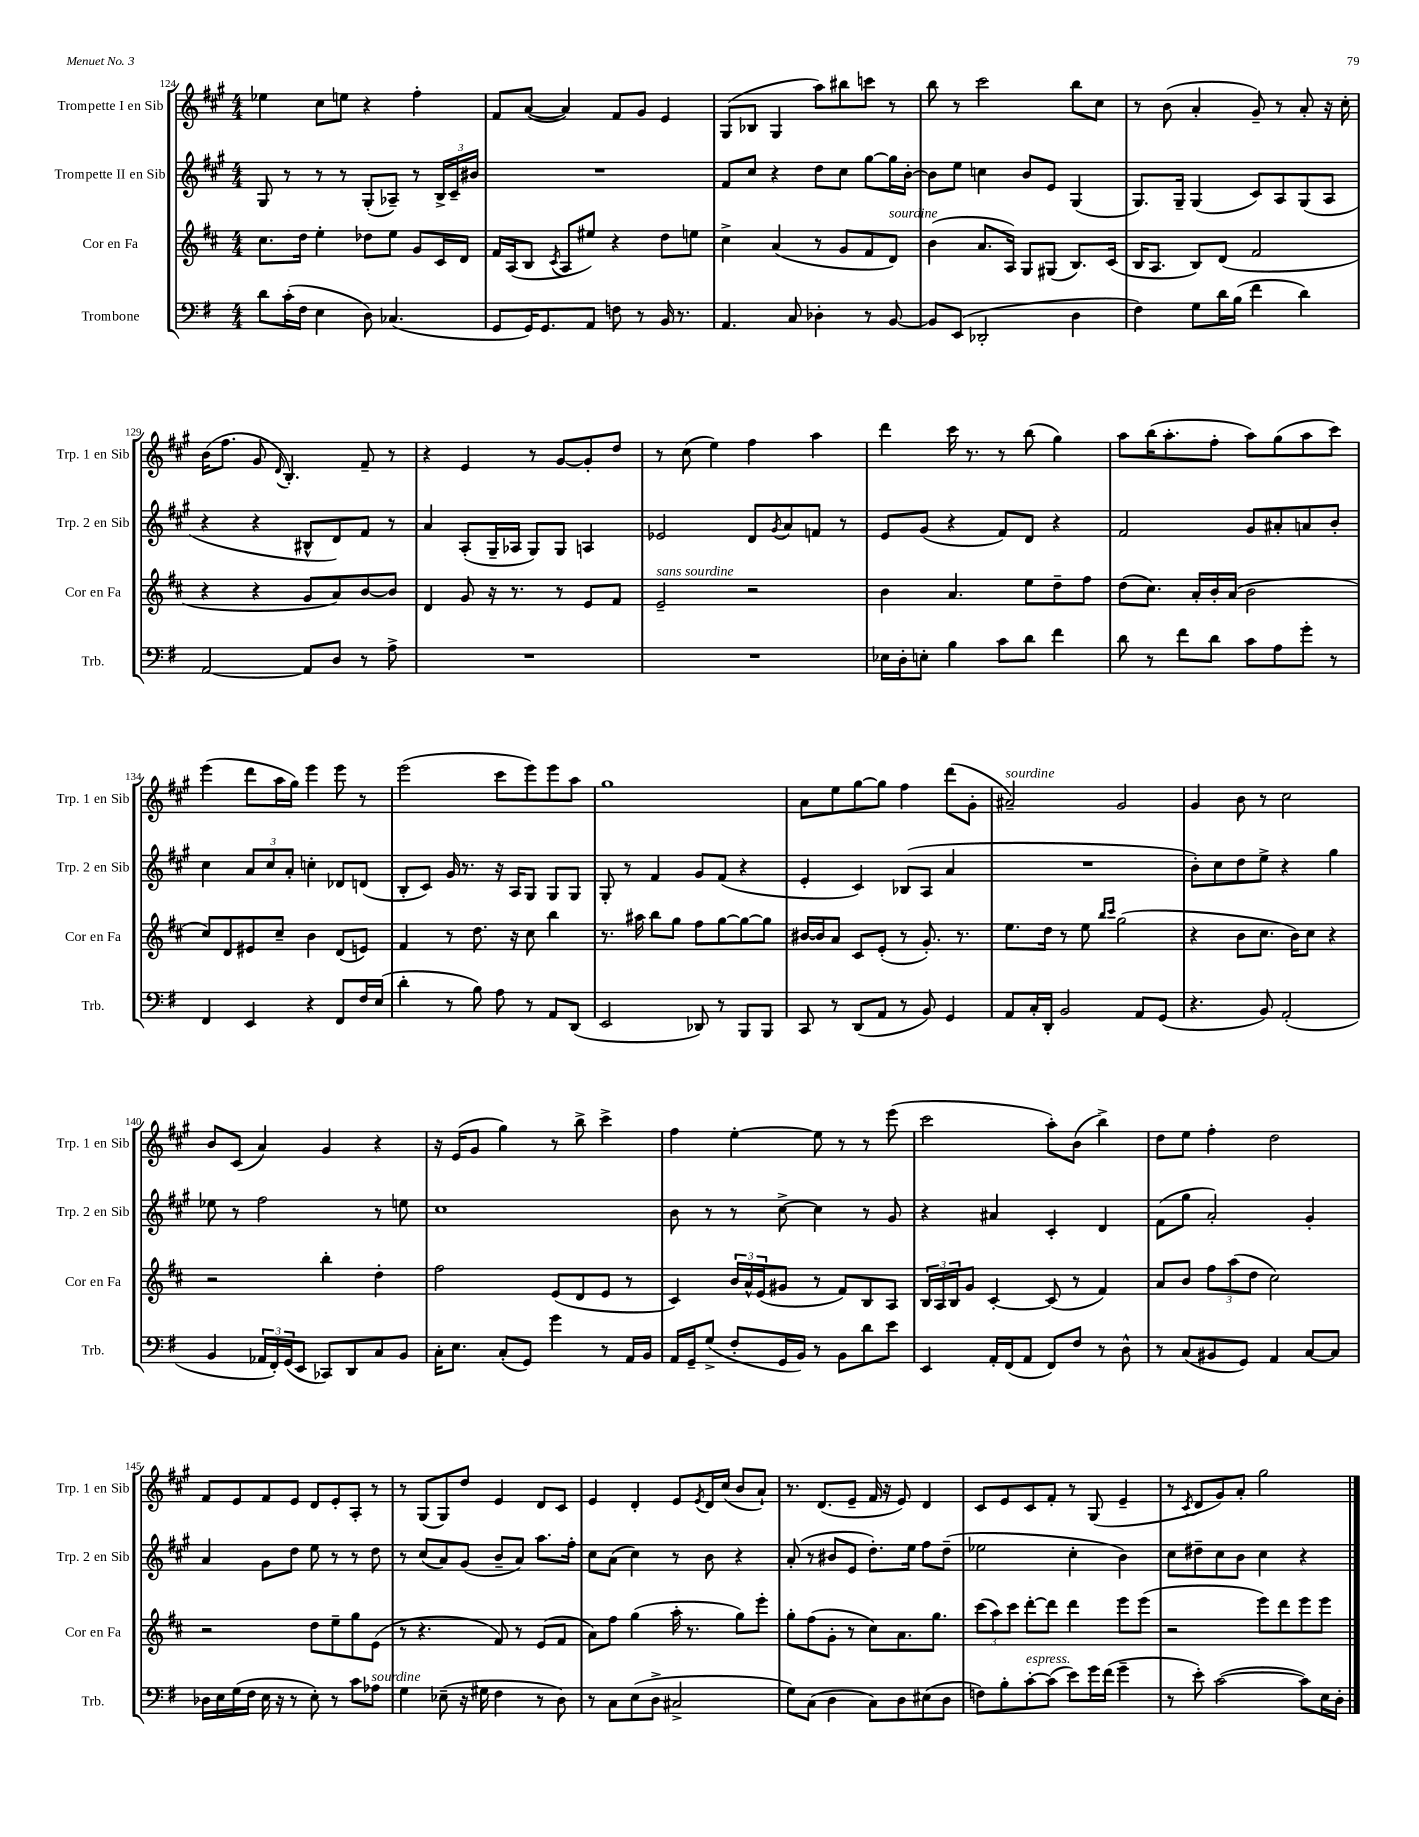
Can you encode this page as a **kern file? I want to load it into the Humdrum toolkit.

**kern	**kern	**kern	**kern
*staff4	*staff3	*staff2	*staff1
*clefF4	*clefG2	*clefG2	*clefG2
*k[f#]	*k[f#c#]	*k[f#c#g#]	*k[f#c#g#]
*M4/4	*M4/4	*M4/4	*M4/4
8d\L	8.cc#\L	8G#/	4ee-\
(16c'\L	.	8r	.
16F#\JJ	16dd\Jk	.	.
4E\	4ee'\	8r	8cc#\L
.	.	8r	8ee\J
8D\)	8dd-\L	(8G#'/L	4r
(4.C-/	8ee\J	8A-~/J)	.
.	8g/L	8r	4ff#'\
.	16c#/L	24B^/LL	.
.	.	24c#~/	.
.	16d/JJ	.	.
.	.	24b#/JJ	.
=	=	=	=
8GG/L	16f#/LL	1r	8f#/L
.	(16A/J	.	.
16GG/K)	8B/J	.	([8a/J
8.GG/	.	.	.
.	8qc#/	.	.
.	8A/L	.	4a/])
8AA/J	8ee#/J)	.	.
8F\	4r	.	8f#/L
8r	.	.	8g#/J
16BB/	8dd\L	.	4e/
8.r	.	.	.
.	8ee\J	.	.
=	=	=	=
4.AA/	4cc#^\	8f#/L	(8G#/L
.	.	8cc#/J	8B-/J
.	(4a/	4r	4G#/
8C/	.	.	.
4D-'\	8r	8dd\L	8aa\L)
.	8g/L	8cc#\J	8bb#\
8r	8f#/	[8gg#\L	8ccc\J
[8BB/	8d/J)	16gg#\]L	8r
.	.	[16b'\JJ	.
=	=	=	=
8BB/]L	(4b\	8b\]L	8bb\
(8EE/J	.	8ee\J	8r
2DD-'/	8.a/L	4cc\	2ccc#\
.	16A/Jk)	.	.
.	8G/L	8b/L	.
.	(8G#/J	8e/J	.
4D\	8.B/L)	(4G#/	8bb\L
.	.	.	8cc#\J
.	(16c#/Jk	.	.
=	=	=	=
4F#\)	16B/LK	8.G#/L)	8r
.	8.A/J	.	.
.	.	.	(8b\
.	.	16G#~/Jk	.
8G\L	8B/L)	(4G#/	4a'/
16d\L	(8d/J	.	.
(16B\JJ	.	.	.
4f#\	2f#/	8c#/L)	8g#~/)
.	.	8A/	8r
4d\)	.	(8G#/	8a'/
.	.	8A/J	16r
.	.	.	16cc#'\
=	=	=	=
[2AA/	4r	4r	(16b\LK
.	.	.	8.ff#\J
.	4r	4r	8g#/
.	.	.	8qqd/
.	.	.	4.B'/)
8AA/]L	8g/L	8B#^^/L	.
8D/J	8a/)	8d/)	.
8r	[8b/	8f#/J	8f#~/
8A^\	8b/]J	8r	8r
=	=	=	=
1r	4d/	4a/	4r
.	8g/	(8A'/L	4e/
.	16r	16G#~/L	.
.	8.r	16A-/JJ	.
.	.	8G#/L)	8r
.	8r	8G#/J	[8g#/L
.	8e/L	4A/	8g#'/]
.	8f#/J	.	8dd/J
=	=	=	=
1r	2e~/	2e-/	8r
.	.	.	(8cc#\
.	.	.	4ee\)
.	2r	8d/L	4ff#\
.	.	8qg#/	.
.	.	8a/	.
.	.	8f/J	4aa\
.	.	8r	.
=	=	=	=
16E-\LL	4b\	8e/L	4ddd\
16D'\J	.	.	.
8E'\J	.	(8g#/J	.
4B\	4.a/	4r	16ccc#\
.	.	.	8.r
8c\L	.	8f#/L)	8r
8d\J	8ee\L	8d/J	(8bb\
4f#\	8dd~\	4r	4gg#\)
.	8ff#\J	.	.
=	=	=	=
8d\	(8dd\L	2f#/	8aa\L
8r	8.cc#\J)	.	(16bb\K
.	.	.	8.aa'\
8f#\L	.	.	.
.	16a'/LL	.	.
8d\J	16b'/	.	8ff#'\J
.	(16a/JJ	.	.
8c\L	2b\	8g#/L	8aa\L)
8A\	.	8a#'/	(8gg#\
8g'\J	.	8a/	8aa\
8r	.	8b'/J	8ccc#\J)
=	=	=	=
4FF#/	8cc#/L)	4cc#\	(4eee\
.	8d/	.	.
4EE/	8e#/	12a/L	8ddd\L
.	.	12cc#/	.
.	8cc#~/J	.	16aa\L
.	.	12a'/J	.
.	.	.	16gg#\JJ)
4r	4b\	4cc'\	4eee\
8FF#/L	(8d/L	8d-/L	8eee\
16F#/L	8e/J)	(8d/J	8r
(16E/JJ	.	.	.
=	=	=	=
4d'\	4f#/	8B'/L	(2eee\
.	.	8c#/J)	.
8r	8r	16g#/	.
.	.	8.r	.
8B\)	8.dd\	.	.
8A\	.	16r	8ccc#\L
.	16r	16A/LK	.
8r	8cc#\	8G#/J	8eee\)
8AA/L	4bb\	8G#/L	8eee\
(8DD/J	.	8G#/J	8aa\J
=	=	=	=
2EE/	8.r	8G#'/	1gg#
.	.	8r	.
.	16aa#\	.	.
.	8bb\L	4f#/	.
.	8gg\J	.	.
8DD-/)	8ff#\L	8g#/L	.
8r	[8gg\	(8f#/J	.
8BBB/L	8gg\_	4r	.
8BBB/J	8gg\]J	.	.
=	=	=	=
8CC/	[16b#/LL	4e'/	8a\L
.	16b#/]J	.	.
8r	8a/J	.	8ee\
(8DD/L	8c#/L	4c#/)	[8gg#\
8AA/J	(8e'/J	.	8gg#\]J
8r	8r	(8B-/L	4ff#\
8BB/)	8.g'/)	8A/J	.
4GG/	.	4a/	(8ddd\L
.	8.r	.	.
.	.	.	8g#'\J
=	=	=	=
8AA/L	8.ee\L	1r	2a#~/)
16C'/L	.	.	.
16DD'/JJ	16dd\Jk	.	.
2BB/	8r	.	.
.	8ee\	.	.
.	16qqbb/LL	.	.
.	16qqccc#/JJ	.	.
.	(2gg\	.	2g#/
8AA/L	.	.	.
(8GG/J	.	.	.
=	=	=	=
4.r	4r	8b'\L)	4g#/
.	.	8cc#\	.
.	8b\L	8dd\	8b\
8BB/)	8.cc#\J	8ee^\J	8r
(2AA'/	.	4r	2cc#\
.	16b\LK)	.	.
.	8cc#\J	.	.
.	4r	4gg#\	.
=	=	=	=
4BB/	2r	8ee-\	8b/L
.	.	8r	(8c#/J
24AA-/LL	.	2ff#\	4a/)
24FF#'/)	.	.	.
(24GG/J	.	.	.
8EE/J	.	.	.
8CC-/L)	4bb'\	.	4g#/
8DD/	.	.	.
8C/	4dd'\	8r	4r
8BB/J	.	8ee\	.
=	=	=	=
16C'\LK	2ff#\	1cc#	16r
8.E\J	.	.	(16e/LK
.	.	.	8g#/J
(8C'/L	.	.	4gg#\)
8GG/J)	.	.	.
4g\	(8e/L	.	8r
.	8d/	.	8bb^\
8r	8e/J	.	4ccc#^\
16AA/LL	8r	.	.
16BB/JJ	.	.	.
=	=	=	=
16AA/LL	4c#/)	8b\	4ff#\
16GG~/J	.	.	.
(8G^/J	.	8r	.
8F#'/L	24b/LL	8r	[4ee'\
.	24a^^/	.	.
.	(24e/J	.	.
16GG/L	8g#/J	[8cc#^\	.
16BB/JJ)	.	.	.
8r	8r	4cc#\]	8ee\]
8BB\L	8f#/L)	.	8r
8d\	8B/	8r	8r
8e\J	8A/J	8g#/	(8eee\
=	=	=	=
4EE/	24B/LL	4r	2ccc#\
.	24A/	.	.
.	24B/J	.	.
.	8g/J	.	.
16AA'/LL	[4c#'/	4a#/	.
(16FF#/J	.	.	.
8AA/J	.	.	.
8FF#/L)	(8c#/]	4c#'/	8aa'\L)
8F#/J	8r	.	(8b\J
8r	4f#/)	4d/	4bb^\)
8D^^\	.	.	.
=	=	=	=
8r	8a/L	(8f#\L	8dd\L
(8C/L	8b/J	8gg#\J	8ee\J
8BB#/	12ff#\L	2a'/)	4ff#'\
.	(12aa\	.	.
8GG/J)	.	.	.
.	12dd\J	.	.
4AA/	2cc#\)	.	2dd\
[8C/L	.	4g#'/	.
8C/]J	.	.	.
=	=	=	=
16D-\LL	2r	4a/	8f#/L
16E\	.	.	.
(16G\	.	.	8e/
16F#\JJ	.	.	.
16E\	.	8g#\L	8f#/
16r	.	.	.
8r	.	8dd\J	8e/J
8E'\)	8dd\L	8ee\	8d/L
8r	8ee~\	8r	8e'/
8c\L	8gg\	8r	8A'/J
8A-\J	(8e\J	8dd\	8r
=	=	=	=
4G\	8r	8r	8r
.	4.r	(8cc#/L	(8G#/L
(8E-~\	.	8a/)	8G#/)
16r	.	(8g#/J	8dd/J
16G#\	.	.	.
4F#\	8f#/)	8b~/L	4e/
.	8r	8a/J)	.
8r	(8e/L	8.aa\L	8d/L
8D\)	8f#/J	.	8c#/J
.	.	16ff#'\Jk	.
=	=	=	=
8r	8a\L)	8cc#\L	4e/
8C\L	8ff#\J	(8a\J	.
(8E\	(4gg\	4cc#\)	4d'/
8D^\J	.	.	.
2C#^/	16aa'\	8r	8e/L
.	8.r	.	.
.	.	.	8qe/
.	.	8b\	16d/L
.	.	.	(16cc#/JJ
.	8gg\L)	4r	8b/L
.	8eee'\J	.	8a`/J)
=	=	=	=
8G\L)	8gg'\L	(8a'/	8.r
(8C\J	(8ff#\	8r	.
.	.	.	(8.d/L
4D\	8g'\J	8b#/L	.
.	8r	8e/J	8e~/J
8C\L)	8cc#\L)	8.dd'\L)	16f#/
.	.	.	16r
8D\	8.a\	.	8e/)
.	.	16ee\Jk	.
(8E#\	.	8ff#\L	4d/
.	8.gg\J	.	.
8D\J	.	(8dd~\J	.
=	=	=	=
8F\L)	(12ccc#\L	2ee-\	8c#/L
.	12aa\)	.	.
8B'\	.	.	8e/
.	12ccc#\J	.	.
[8c'\	[8ddd'\L	.	8c#/
(8c\]J	8ddd\]J	.	8f#'/J
8e\L)	4ddd\	4cc#'\	8r
16g\L	.	.	(8G#/
(16f#\JJ	.	.	.
4g~\	8eee\L	4b\)	4e~/
.	(8eee\J	.	.
=	=	=	=
8r	2r	8cc#\L	8r
.	.	.	8qc#/
8e'\)	.	8dd#~\	8d/L
([2c\	.	8cc#\	8g#/)
.	.	8b\J	8a'/J
.	8eee\L)	4cc#\	2gg#\
.	8ddd\	.	.
8c\]L)	8eee\	4r	.
16E\L	8eee\J	.	.
16D'\JJ	.	.	.
==	==	==	==
*-	*-	*-	*-
